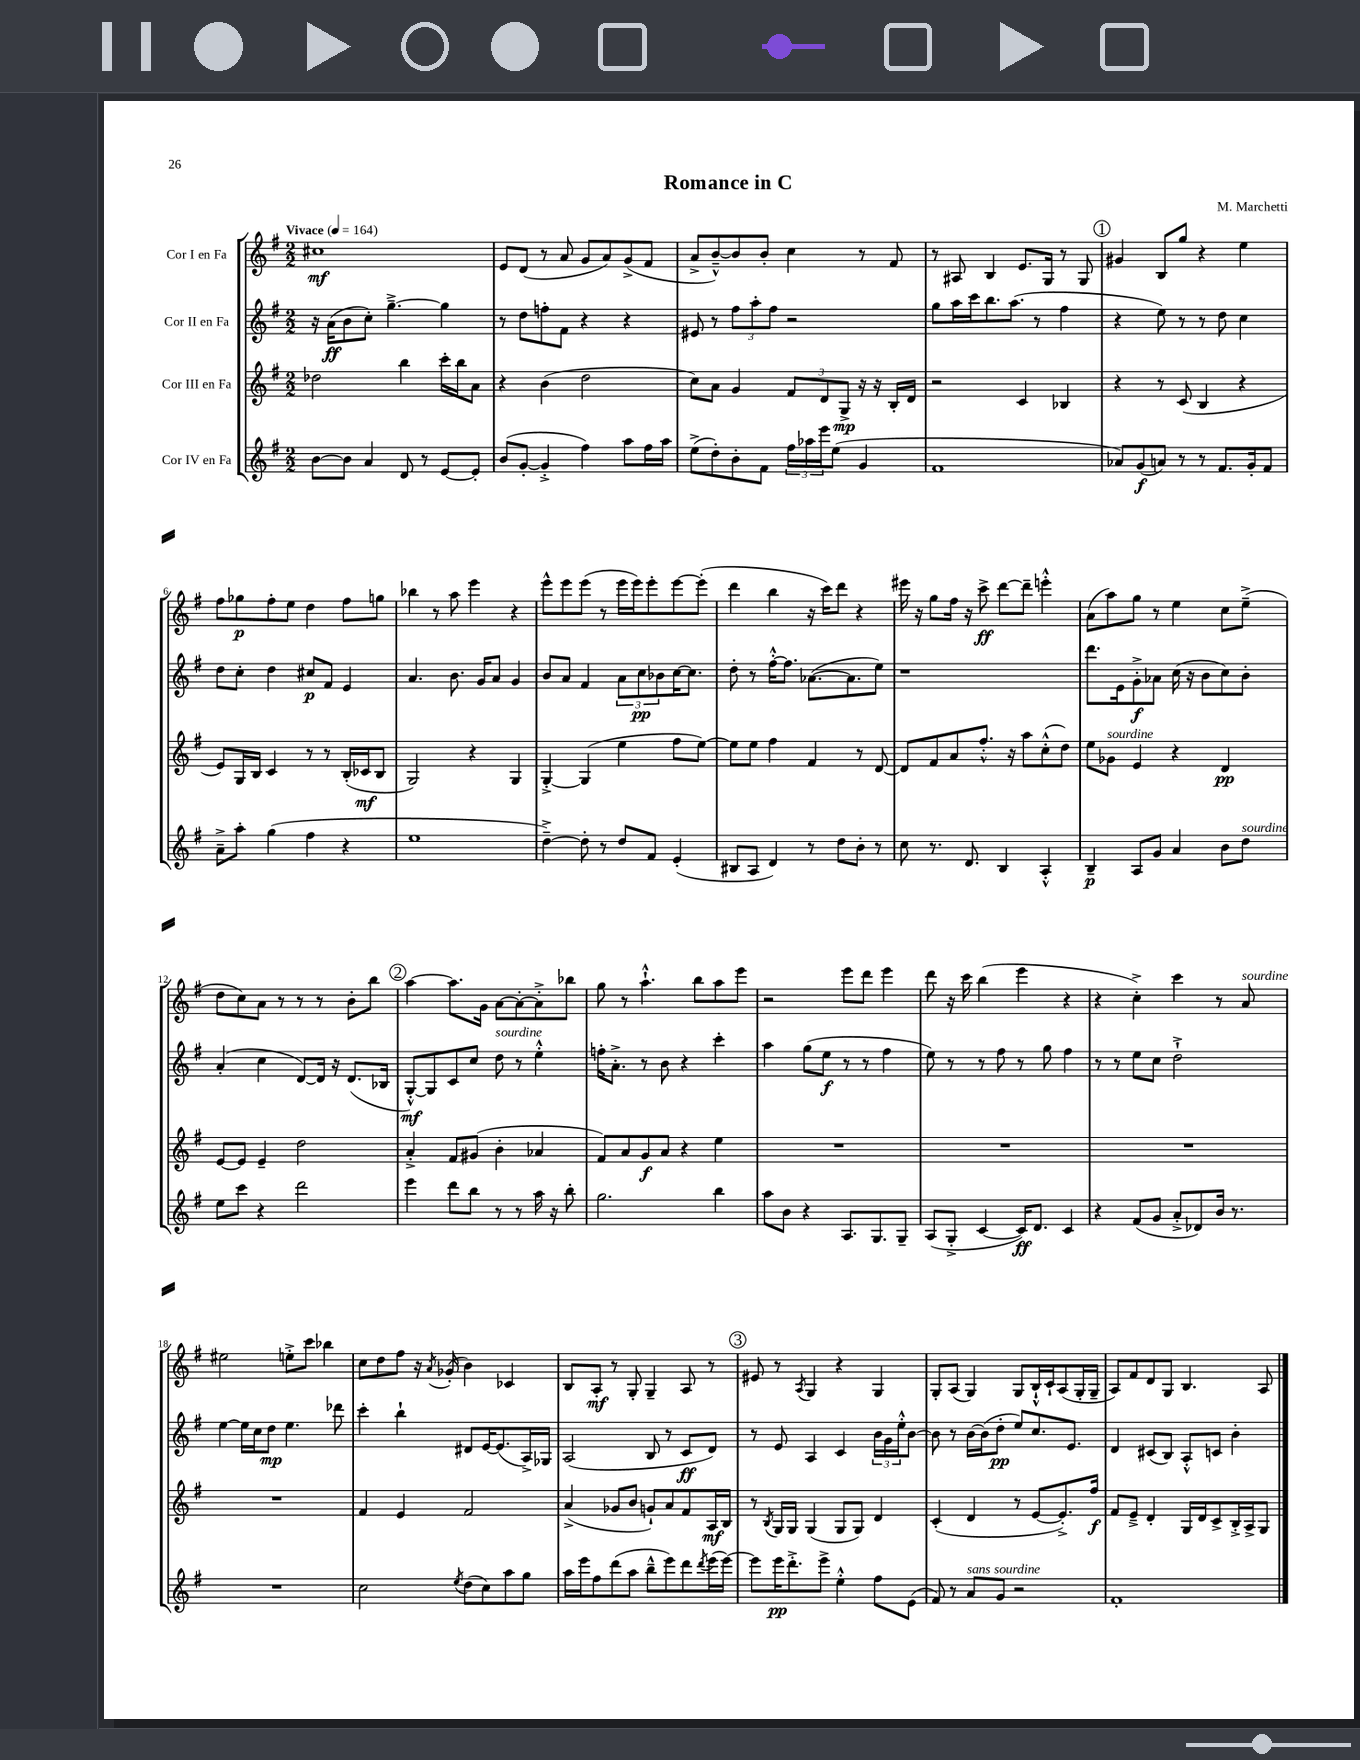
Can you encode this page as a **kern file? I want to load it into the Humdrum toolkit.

**kern	**kern	**kern	**kern
*staff4	*staff3	*staff2	*staff1
*clefG2	*clefG2	*clefG2	*clefG2
*k[f#]	*k[f#]	*k[f#]	*k[f#]
*M2/2	*M2/2	*M2/2	*M2/2
*MM164	*MM164	*MM164	*MM164
[8b	2dd-	16r	1cc#
.	.	(16a	.
8b]	.	8b	.
4a	.	8cc')	.
.	.	[4.gg~^	.
8d	4bb	.	.
8r	.	.	.
[8e	16ccc'	4gg]	.
.	16bb	.	.
8e']	8a	.	.
=	=	=	=
(8b	4r	8r	8e
[8g'	.	8dd	(8d
4g'^]	(4b	8ff'	8r
.	.	8f#	8a
4ff#)	2dd	4r	8g
.	.	.	8a)
8aa	.	4r	(8g^
16ff#	.	.	8f#
16aa	.	.	.
=	=	=	=
(8ee^	8cc)	8e#	8a^
8dd')	8a	8r	[8b~^^)
8b'	4g	12ff#	8b]
.	.	12aa'	.
8f#	.	.	8b'
.	.	12ff#	.
24ff#	12f#	2r	4cc
24aa-	.	.	.
24eee	12d	.	.
(8ee	.	.	.
.	12G^	.	.
4g	16r	.	8r
.	16r	.	.
.	16B'	.	8f#
.	16d	.	.
=	=	=	=
1f#	2r	8gg	8r
.	.	16aa	8A#
.	.	16ccc	.
.	.	8.bb	4B
.	.	(8.aa	.
.	4c	.	8.e
.	.	8r	.
.	.	.	16G
.	4B-	4ff#	8r
.	.	.	8G
=	=	=	=
8a-)	4r	4r	4g#
(8g	.	.	.
8a)	8r	8ee)	8B
8r	(8c	8r	8gg
8r	4B	8r	4r
8.f#	.	8dd	.
.	4r	4cc	4ee
16g'	.	.	.
8f#	.	.	.
=	=	=	=
8a~^	8e)	8dd	8ff#
8aa'	16G	8cc'	8gg-
.	16B	.	.
(4gg	4c	4dd	8ff#'
.	.	.	8ee
4ff#	8r	8cc#	4dd
.	8r	8f#	.
4r	(16B'	4e	8ff#
.	16c-	.	.
.	8B	.	8gg
=	=	=	=
1ee	2G)	4.a	4bb-
.	.	.	8r
.	.	8.b	8aa
.	4r	.	4eee
.	.	16g	.
.	.	8a	.
.	4G	4g	4r
=	=	=	=
[4dd~^)	[4G'^	8b	8eee^^
.	.	8a	8eee
8dd']	(4G]	4f#	(8eee
8r	.	.	8r
8dd	4ee	12a	16eee
.	.	.	16eee)
.	.	12cc	.
8f#	.	.	8eee'
.	.	12b-	.
(4e'	8ff#	[16cc	[8eee
.	.	8.cc]	.
.	[8ee)	.	(8eee']
=	=	=	=
8B#	8ee]	8dd'	4ddd
8A	8ee	8r	.
4d)	4ff#	[16ff#'^^	4bb
.	.	8.ff#]	.
8r	4f#	([8.a-	16r
.	.	.	16ccc)
8dd	.	.	8ddd
.	.	8.a-]	.
8b'	8r	.	4r
8r	[8d	8ee)	.
=	=	=	=
8cc	8d]	1r	16eee#
.	.	.	16r
8.r	8f#	.	8gg
.	8a	.	16ff#
8.d	.	.	16r
.	8.ff#'^^	.	8ccc^
4B	.	.	[8ddd
.	16r	.	.
.	8aa	.	8ddd~]
4A'^^	(8cc'^^	.	4eee'^^
.	8dd)	.	.
=	=	=	=
4B~	8ee	8.ddd	(8a
.	8g-	.	8aa)
.	.	16e	.
8A	4e	8g'^	8gg
8g	.	8a-	8r
4a	4r	(16cc	4ee
.	.	16r	.
.	.	8b	.
8b	4d	8cc)	8cc
8dd	.	8b'	(8ee~^
=	=	=	=
8ee	[8e	(4a'	8dd
8ccc	8e]	.	8cc)
4r	4e~	4cc	8a
.	.	.	8r
2ddd	2dd	[8d)	8r
.	.	16d]	8r
.	.	16r	.
.	.	(8.d	8b'
.	.	.	8bb
.	.	16B-	.
=	=	=	=
4eee	4a'^	[8G'^^)	[4aa
.	.	8G]	.
8ddd	8f#	8c	8.aa]
8bb	(8g#	8cc	.
.	.	.	16g
8r	4b'	8dd	[8a
8r	.	8r	8a'_
16aa	4a-	4ee'^^	8a'^]
16r	.	.	.
8bb'	.	.	8bb-
=	=	=	=
2.gg	8f#)	16ff'	8gg
.	.	8.a'^	.
.	8a	.	8r
.	8g	8r	4.aa`^^
.	8a	8b	.
.	4r	4r	.
.	.	.	8bb
4bb	4ee	4ccc'	8aa
.	.	.	8eee
=	=	=	=
8aa	1r	4aa	2r
8b	.	.	.
4r	.	(8gg	.
.	.	8ee	.
8.A	.	8r	8eee
.	.	8r	8ddd
8.G	.	.	.
.	.	4ff#	4eee
8G~	.	.	.
=	=	=	=
(8A	1r	8ee)	8ddd
8G'^	.	8r	16r
.	.	.	16ccc
[4c	.	8r	(4bb
.	.	8ff#	.
16c])	.	8r	4eee
8.d	.	.	.
.	.	8gg	.
4c	.	4ff#	4r
=	=	=	=
4r	1r	8r	4r
.	.	8r	.
(8f#	.	8ee	4cc'^)
8g	.	8cc	.
8a'^	.	2dd`^	4ccc
8d-)	.	.	.
16b	.	.	8r
8.r	.	.	.
.	.	.	8a
=	=	=	=
1r	1r	[4ee	2ee#
.	.	16ee]	.
.	.	16cc	.
.	.	8dd	.
.	.	4.ee	8ee'^
.	.	.	8ccc
.	.	.	4bb-
.	.	8ddd-	.
=	=	=	=
2cc	4f#	4ccc'	8cc
.	.	.	8dd
.	4e	4bb`	8ff#
.	.	.	16r
.	.	.	8qa
.	.	.	(16g-'
8qee	.	.	.
(8dd	2f#	8d#	4b)
8cc)	.	[16e	.
.	.	(8.e]	.
8aa	.	.	4c-
8gg	.	16A^)	.
.	.	16G-	.
=	=	=	=
16aa	(4a^	(2A	8B
16eee	.	.	.
8ff#	.	.	8A'
(8ddd	8g-	.	8r
8aa	8b	.	8G'
8bb~^^	8g`)	8B	4G~
8eee)	8a	8r	.
8ddd	8f#	8c	8A
8qddd	.	.	.
(16eee	16A	8d)	8r
[16eee)	16B	.	.
=	=	=	=
8eee]	8r	8r	8e#
.	8qB	.	.
16eee	16G	8e	8r
8.ddd'^	16G	.	.
.	.	.	8qA
.	(4G	4A	4G
8eee^	.	.	.
4ee'^^	8G	4c	4r
.	8G)	.	.
8ff#	4d	24b	4G
.	.	24g	.
.	.	24ee'^^	.
(8e	.	[8b	.
=	=	=	=
8f#)	(4c'	8b]	8G'
8r	.	8r	(8A
8a	4d	[16b	4G)
.	.	(16b]	.
8g	.	8dd'	.
2r	8r	8ee)	8G
.	[8e	8.cc	16B`^^
.	.	.	16c`
.	8.e'^])	.	(8A
.	.	8.e	.
.	.	.	16G'
.	16ff#	.	16G~
=	=	=	=
1f#'	8f#	4d	8A)
.	8e~^	.	8f#
.	4d'	(8c#	8d
.	.	8B)	8G
.	16G	8A'^^	4.B
.	16d	.	.
.	8c^	8c	.
.	16B'^	4b'	.
.	16A^	.	.
.	8G	.	8A
==	==	==	==
*-	*-	*-	*-
